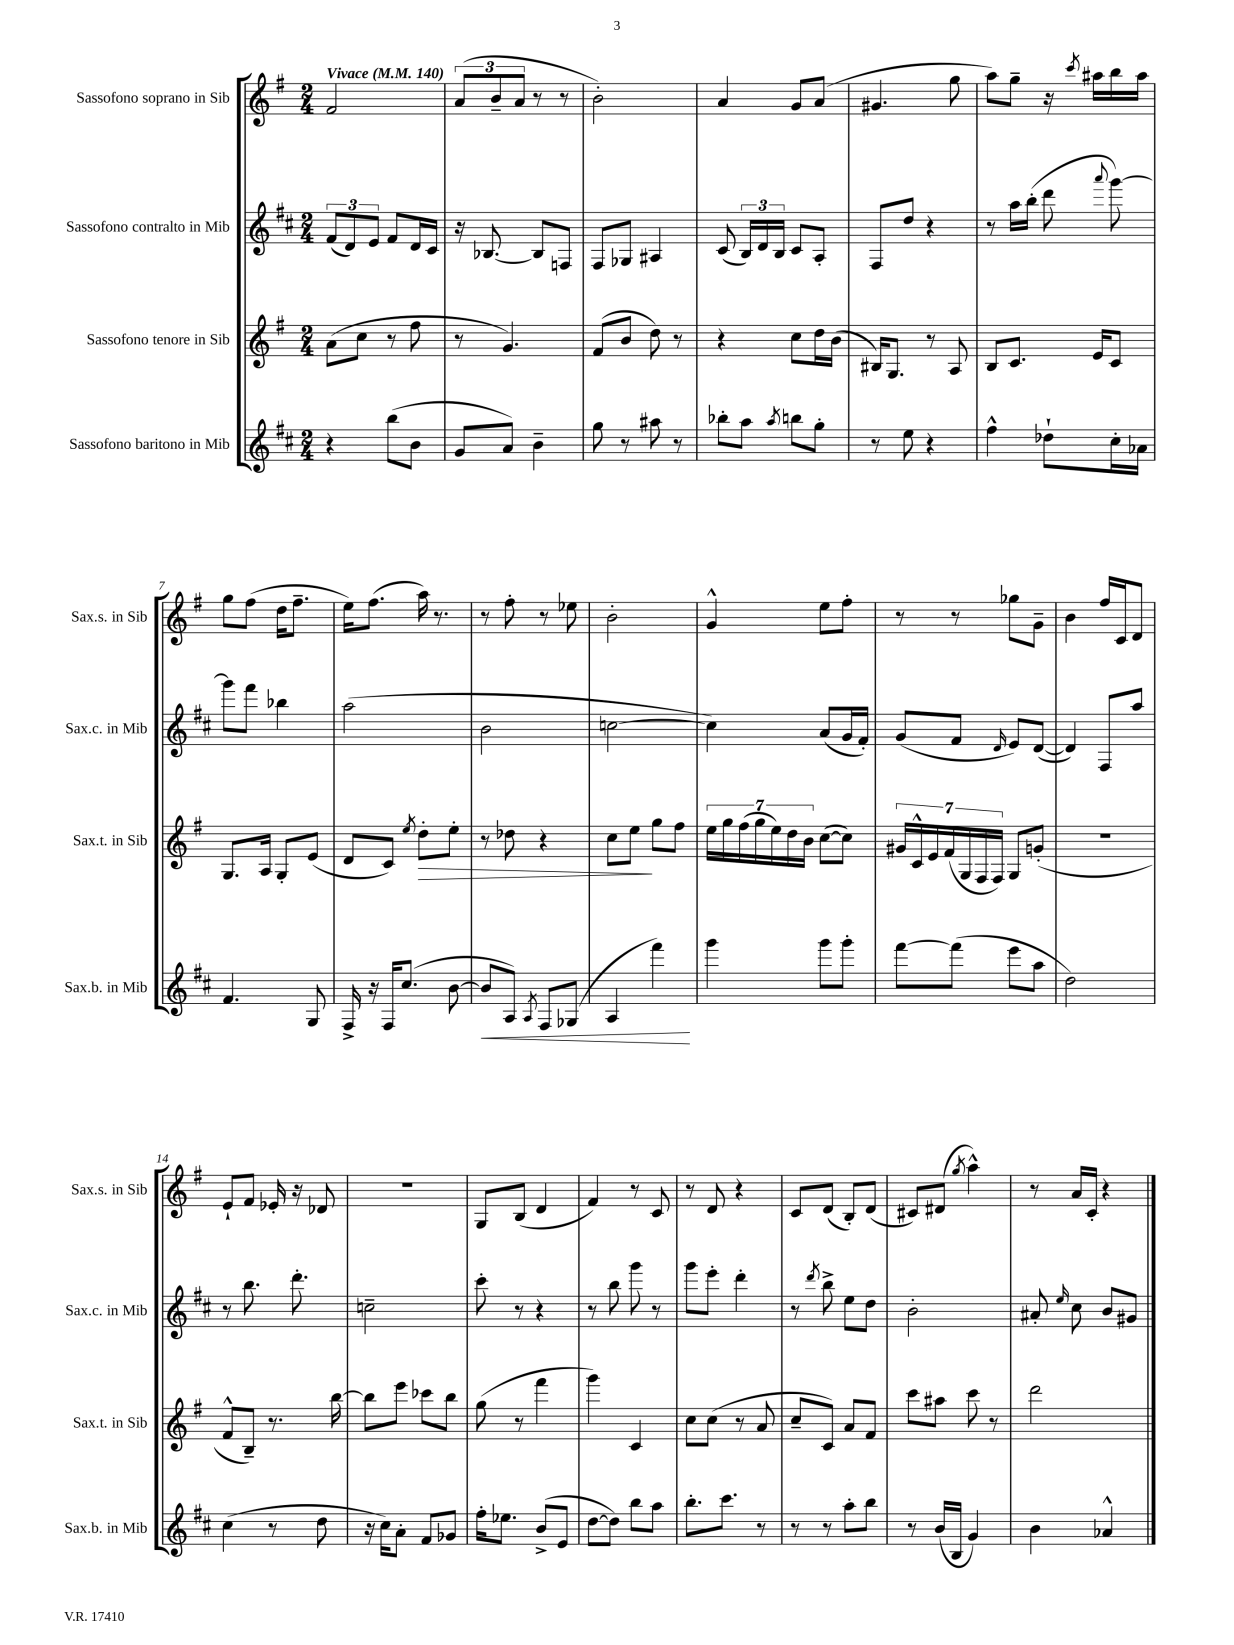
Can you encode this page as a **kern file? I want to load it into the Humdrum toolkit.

**kern	**dynam	**kern	**dynam	**kern	**kern
*part4	*part4	*part3	*part3	*part2	*part1
*staff4	*staff4	*staff3	*staff3	*staff2	*staff1
*I"Sassofono baritono in Mib	*	*I"Sassofono tenore in Sib	*	*I"Sassofono contralto in Mib	*I"Sassofono soprano in Sib
*I'Sax.b. in Mib	*	*I'Sax.t. in Sib	*	*I'Sax.c. in Mib	*I'Sax.s. in Sib
*clefG2	*	*clefG2	*	*clefG2	*clefG2
*k[f#c#]	*	*k[f#]	*	*k[f#c#]	*k[f#]
*M2/4	*	*M2/4	*	*M2/4	*M2/4
*MM140	*	*MM140	*	*MM140	*MM140
=1	=1	=1	=1	=1	=1
!	!	!	!	!	!LO:TX:a:B:t=Vivace
4r	.	(8a\L	.	(12f#/L	2f#/
.	.	.	.	12d/)	.
.	.	8cc\J	.	.	.
.	.	.	.	12e/J	.
(8bb\L	.	8r	.	8f#/L	.
8b\J	.	8ff#\	.	16d/L	.
.	.	.	.	16c#/JJ	.
=2	=2	=2	=2	=2	=2
8g/L	.	8r	.	16r	(12a/L
.	.	.	.	[8.B-X/	.
.	.	.	.	.	12b~/
8a/J)	.	4.g/)	.	.	.
.	.	.	.	.	12a/J
4b~\	.	.	.	8B-/L]	8r
.	.	.	.	8Fn/J	8r
=3	=3	=3	=3	=3	=3
8gg\	.	(8f#/L	.	8F#/L	2b'\)
8r	.	8b/J	.	8G-X/J	.
8aa#X\	.	8dd\)	.	4A#X/	.
8r	.	8r	.	.	.
=4	=4	=4	=4	=4	=4
8bb-X'\L	.	4r	.	(8c#/	4a/
8aa\J	.	.	.	24B/LL)	.
.	.	.	.	24d/	.
.	.	.	.	24B/JJ	.
8qaa/	.	.	.	.	.
8bbn\L	.	8cc\L	.	8c#/L	8g/L
8gg'\J	.	16dd\L	.	8A'/J	(8a/J
.	.	(16b\JJ	.	.	.
=5	=5	=5	=5	=5	=5
8r	.	16B#X/KL)	.	8F#/L	4.g#X/
.	.	8.G/J	.	.	.
8ee\	.	.	.	8dd/J	.
4r	.	8r	.	4r	.
.	.	8A/	.	.	8gg\
=6	=6	=6	=6	=6	=6
4ff#^^\	.	8B/L	.	8r	8aa\L)
.	.	8.c/J	.	16aa\LL	8gg~\J
.	.	.	.	(16bb'\JJ	.
8dd-X`\L	.	.	.	8ddd\	16r
.	.	.	.	.	8qccc/
.	.	16e/KL	.	.	16aa#X\LL
.	.	.	.	8qqaaa/	.
16cc#'\L	.	8c/J	.	[8ggg\)	16bb\
16a-X\JJ	.	.	.	.	16aa#\JJ
!!LO:LB:g=z
=7	=7	=7	=7	=7	=7
4.f#/	.	8.G/L	.	8ggg\L]	8gg\L
.	.	.	.	8fff#\J	(8ff#\J
.	.	16A/Jk	.	.	.
.	.	8G'/L	.	4bb-X\	16dd\KL
.	.	.	.	.	8.ff#~\J
8G/	.	(8e/J	.	.	.
=8	=8	=8	=8	=8	=8
16F#^/	.	8d/L	.	(2aa\	16ee\KL)
16r	.	.	.	.	(8.ff#\J
16F#/KL	.	8c/J)	.	.	.
(8.cc#/J	.	.	.	.	.
.	.	8qee/	.	.	.
!	!	!	!LO:HP:b	!	!
.	.	8dd'\L	>	.	16aa\)
.	.	.	.	.	8.r
[8b\	.	8ee'\J	.	.	.
=9	=9	=9	=9	=9	=9
!	!LO:HP:b	!	!	!	!
8b/L]	<	8r	.	2b\	8r
8A/J)	.	8dd-X\	.	.	8ff#'\
8qA/	.	.	.	.	.
8F#/L	.	4r	.	.	8r
(8G-X/J	.	.	.	.	8ee-X\
=10	=10	=10	=10	=10	=10
4A/	.	8cc\L	.	[2ccn\	2b'\
.	.	8ee\J	.	.	.
4fff#\)	.	8gg\L	]	.	.
.	.	8ff#\J	.	.	.
.	[	.	.	.	.
=11	=11	=11	=11	=11	=11
4ggg\	.	28ee\LL	.	4cc\])	4g^^/
.	.	28gg\	.	.	.
.	.	(28ff#\	.	.	.
.	.	28gg\	.	.	.
.	.	28ee\)	.	.	.
.	.	28dd\	.	.	.
.	.	28b\JJ	.	.	.
8ggg\L	.	([8cc\L	.	(8a/L	8ee\L
8ggg'\J	.	8cc\J])	.	16g/L	8ff#'\J
.	.	.	.	16f#'/JJ)	.
=12	=12	=12	=12	=12	=12
[8fff#\L	.	28g#X/LL	.	(8g/L	8r
.	.	28c^^/	.	.	.
.	.	28e/	.	.	.
.	.	(28f#/	.	.	.
(8fff#\J]	.	.	.	8f#/J	8r
.	.	28G/	.	.	.
.	.	28F#/	.	.	.
.	.	28F#/JJ)	.	.	.
.	.	.	.	16qqd/	.
8eee\L	.	8G/L	.	8e/L)	8gg-X\L
8aa\J	.	(8gn'/J	.	([8d/J	8g~\J
=13	=13	=13	=13	=13	=13
2dd\)	.	2r	.	4d/])	4b\
.	.	.	.	8F#/L	16ff#/LL
.	.	.	.	.	16c/J
.	.	.	.	8aa/J	8d/J
!!LO:LB:g=z
=14	=14	=14	=14	=14	=14
(4cc#\	.	8f#^^/L	.	8r	8e`/L
.	.	8B~/J)	.	8.bb\	8f#/J
8r	.	8.r	.	.	16e-X'/
.	.	.	.	8.ddd'\	16r
8dd\	.	.	.	.	8d-X/
.	.	[16bb\	.	.	.
=15	=15	=15	=15	=15	=15
16r	.	8bb\L]	.	2ccn~\	2r
16cc#\KL)	.	.	.	.	.
8a'\J	.	8eee\J	.	.	.
8f#/L	.	8ccc-X\L	.	.	.
8g-X/J	.	8bb\J	.	.	.
=16	=16	=16	=16	=16	=16
16ff#'\KL	.	(8gg\	.	8ccc#'\	8G/L
8.ee-X\J	.	.	.	.	.
.	.	8r	.	8r	(8B/J
(8b^/L	.	4fff#\	.	4r	4d/
8e/J	.	.	.	.	.
=17	=17	=17	=17	=17	=17
[8dd\L	.	4ggg\)	.	8r	4f#/)
8dd\J])	.	.	.	8bb\	.
8bb\L	.	4c/	.	8ggg\	8r
8aa\J	.	.	.	8r	8c/
=18	=18	=18	=18	=18	=18
8.bb'\L	.	8cc\L	.	8ggg\L	8r
.	.	(8cc\J	.	8eee'\J	8d/
8.ccc#\J	.	.	.	.	.
.	.	8r	.	4ddd'\	4r
8r	.	8a/	.	.	.
=19	=19	=19	=19	=19	=19
8r	.	8cc~/L	.	8r	8c/L
.	.	.	.	8qddd/	.
8r	.	8c/J)	.	8bb^\	(8d/J
8aa'\L	.	8a/L	.	8ee\L	8B'/L)
8bb\J	.	8f#/J	.	8dd\J	(8d/J
=20	=20	=20	=20	=20	=20
8r	.	8ccc\L	.	2b'\	8c#X/L)
(16b/LL	.	8aa#X\J	.	.	(8d#X/J
16B/JJ	.	.	.	.	.
.	.	.	.	.	8qgg/
4g/)	.	8ccc\	.	.	4aa^^\)
.	.	8r	.	.	.
=21	=21	=21	=21	=21	=21
4b\	.	2ddd\	.	8a#X'/	8r
.	.	.	.	16qqee/	.
.	.	.	.	8cc#\	16a/LL
.	.	.	.	.	16c'/JJ
4a-X^^/	.	.	.	8b/L	4r
.	.	.	.	8g#X/J	.
==	==	==	==	==	==
*-	*-	*-	*-	*-	*-
